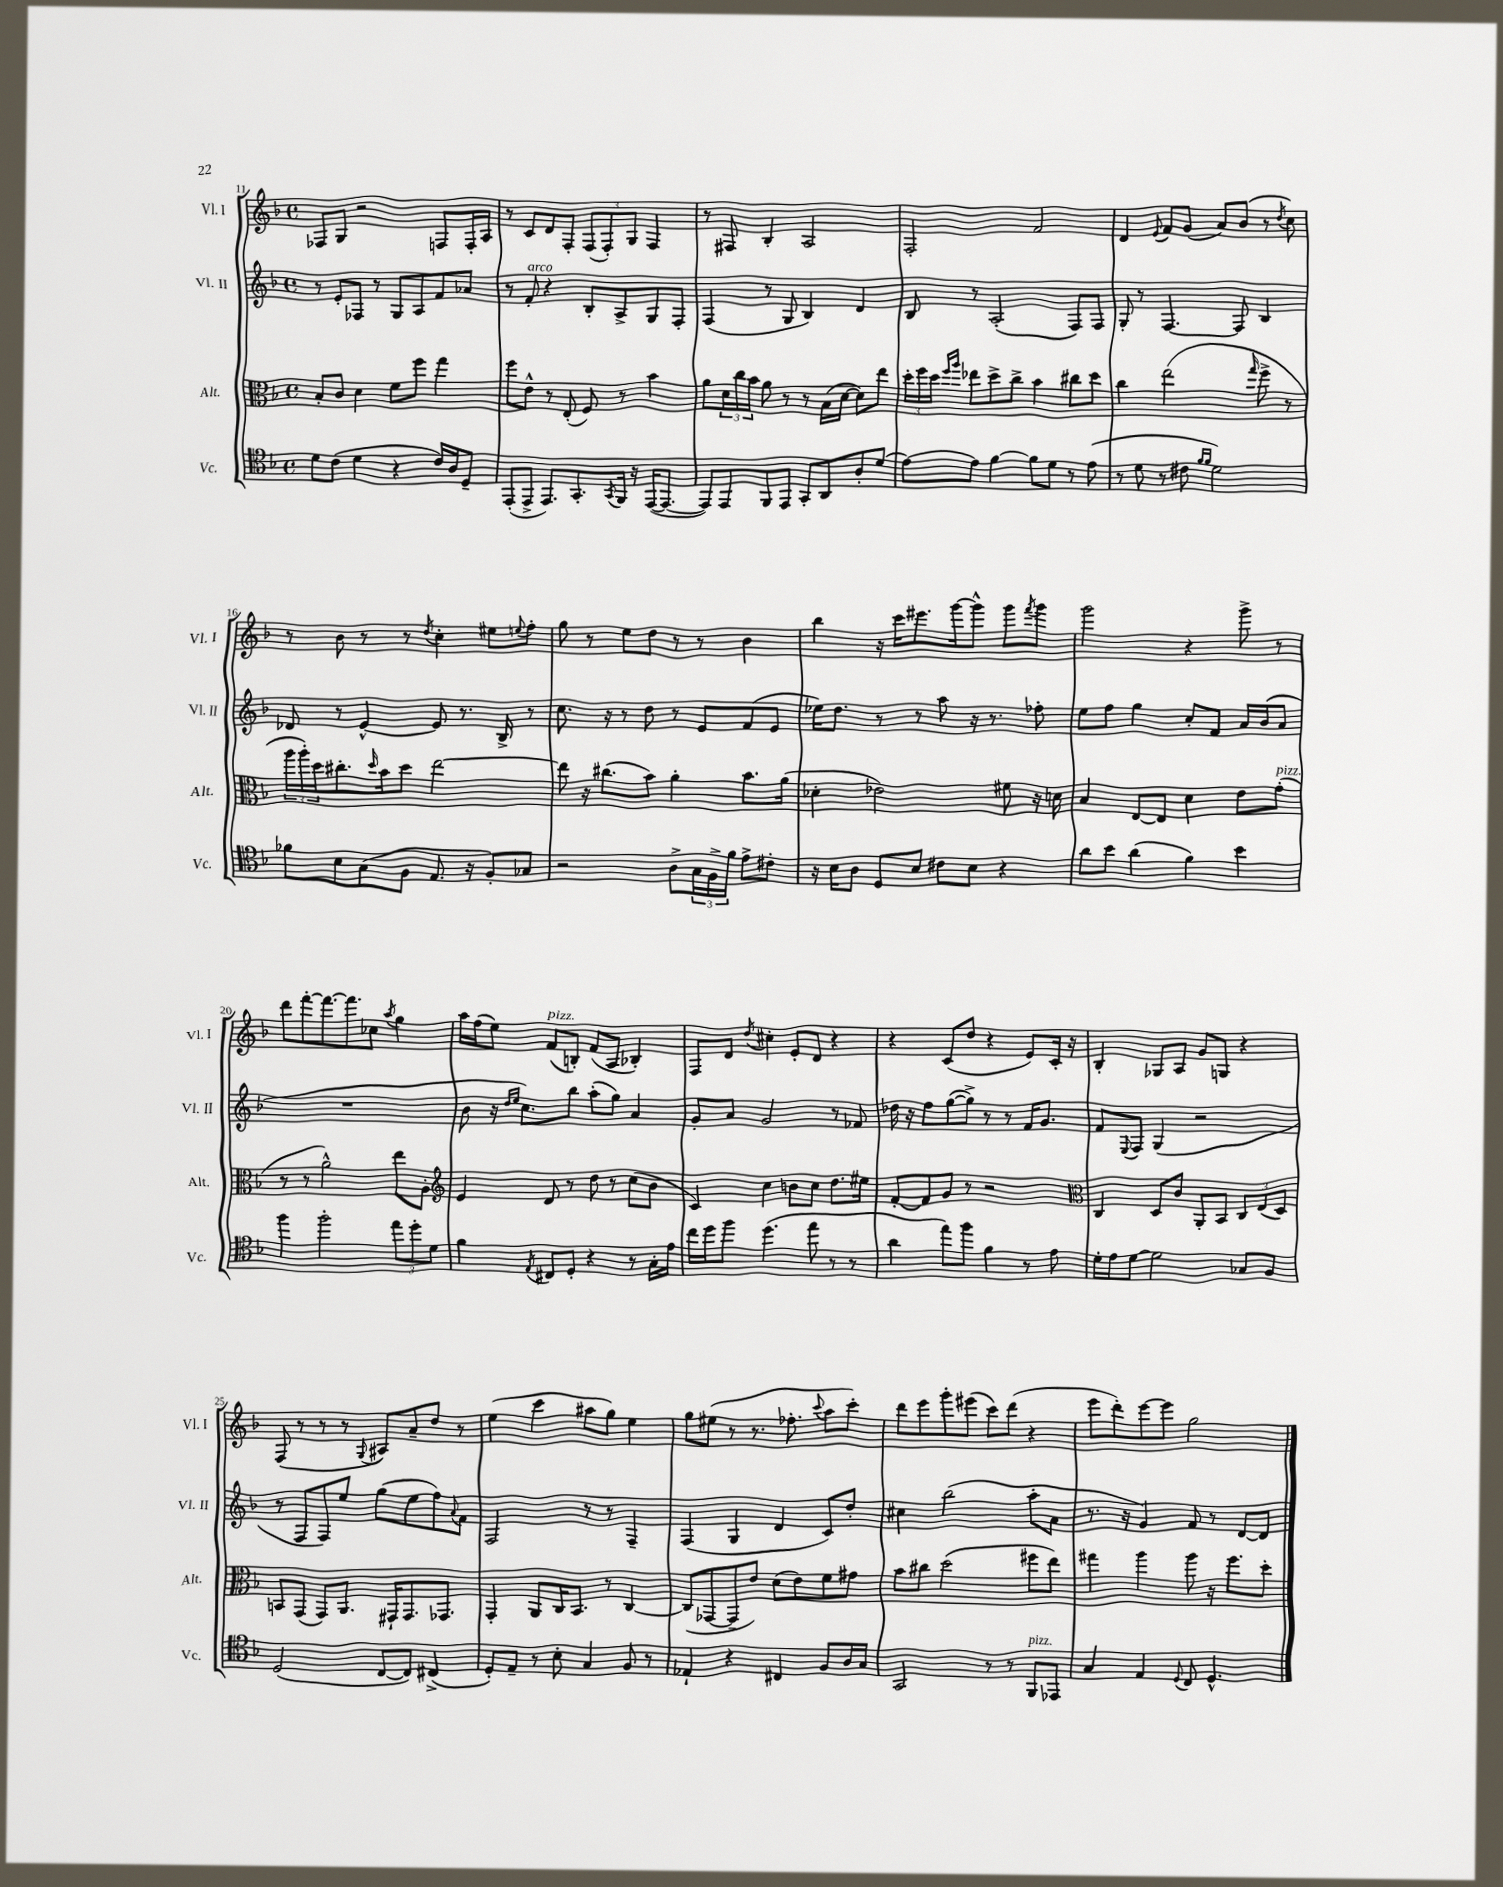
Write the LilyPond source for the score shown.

<<
\new StaffGroup <<
\new Staff = "s0" \with { instrumentName = "Vl. I" shortInstrumentName = "Vl. I" } {
    \clef treble \key f \major \defaultTimeSignature \time 4/4
    fes8 g8 r2 f8 f16-. a16 |
    r8 c'8 d'8 f8-. \tuplet 3/2 { f8( f8-.) g8 } f4 |
    r8 fis8 bes4-. a2 |
    f2-. f'2 |
    d'4 \appoggiatura { e'8 } f'8 g'8( a'8) bes'8( r8 \acciaccatura { d''8 } c''8) |
    r8 bes'8 r8 r8 \acciaccatura { d''8 } c''4-. eis''8 \appoggiatura { e''8 } f''8-. |
    g''8 r8 e''8 d''8 r8 r8 bes'4 |
    bes''4 r16 c'''16 eis'''8. g'''16~ g'''8-^ g'''8 \acciaccatura { f'''8 } g'''8 |
    g'''2 r4 g'''8-> r8 |
    d'''8 f'''8~-. f'''8.~ f'''8. ces''8 \acciaccatura { a''8 } g''4 |
    a''16 f''16( e''8) f'8^\markup { \italic "pizz." }( b8-.) f'8( a8 bes4-.) |
    f8 d'8 \acciaccatura { d''8 } cis''4-. e'8-. d'8 r4 |
    r4 c'8( d''8 r4 e'8) c'16-. r16 |
    bes4-. ges8 a8 g'8 g8 r4 |
    f8( r8 r8 r8 \appoggiatura { g8 } ais8) a'8-- d''8 r8 |
    e''4( c'''4 ais''8 g''8) e''4 |
    g''8 eis''8( r8 r8. fes''8.-. \appoggiatura { c'''8 } a''8 c'''8-.) |
    d'''8 e'''8 g'''8-. eis'''8( c'''8) d'''8( r4 |
    e'''8 d'''8-.) e'''8~ e'''8 g''2 \bar "|." |
}
\new Staff = "s1" \with { instrumentName = "Vl. II" shortInstrumentName = "Vl. II" } {
    \clef treble \key f \major \defaultTimeSignature \time 4/4
    r8 e'8-. fes8 r8 g8 a8 f'8 aes'8 |
    r8 f'8-.^\markup { \italic "arco" } r4 bes8-. a8-> g8 f8-. |
    f4( r8 g8 bes4) d'4 |
    bes8 r8 a2-.( f8) f8 |
    g8-. r8 f4.~ f8 bes4 |
    des'8 r8 e'4~-^ e'8 r8. bes16-> r8 |
    c''8. r16 r8 d''8 r8 e'8 f'8( e'8 |
    ees''16) d''8. r8 r8 a''8 r16 r8. fes''8-. |
    e''8 f''8 g''4 c''8-. f'8 a'16 bes'16( a'8 |
    R1 |
    bes'8 r16 \grace { d''16 e''16 } c''8.) bes''8 a''8-.( g''8) a'4 |
    g'8-. a'8 g'2 r8 fes'8 |
    des''16 r16 f''8 g''8~( g''8->) r8 r8 f'16 g'8. |
    f'8 \appoggiatura { e8 } f8 g4( r2 |
    r8 f8 f8) e''8 g''8( e''8 f''8) \appoggiatura { a'8 } f'8 |
    f2 r8 r8 f4-- |
    f4( g4 d'4 c'8) d''8-. |
    cis''4 bes''2( a''8-. a'8 |
    r8. r16 g'4) f'8 r8 d'8~ d'8 \bar "|." |
}
\new Staff = "s2" \with { instrumentName = "Alt." shortInstrumentName = "Alt." } {
    \clef alto \key f \major \defaultTimeSignature \time 4/4
    bes8-. c'8 d'4 f'8 f''8 g''4 |
    f''8 e'8-^ r8 e8-.( f8) r8 bes'4 |
    a'8 \tuplet 3/2 { d'16 c''16 bes'16 } a'8 r8 r8 bes16( d'16~ d'8) e''8 |
    \tuplet 3/2 { d''16-. f''16 d''16 } \grace { f''16 a''16 } ees''8 d''8-> c''8-> bes'4 cis''8 d''8 |
    c''4 e''2( \grace { g''16 } f''8-> r8 |
    \tuplet 3/2 { a''16 a''16-.) d''16 } cis''8.-. \grace { d''16 } bes'16 d''8 e''2~ |
    e''8 r16 cis''8.( bes'8) a'4-. bes'8. a'16( |
    des'4-. ees'2) fis'8 r16 d'16 |
    bes4 e8~ e8 d'4 e'8 g'8-.^\markup { \italic "pizz." }( |
    r8 r8 a'2-^) e''8 a8-. |
    \clef treble e'4 d'8 r8 d''8 r8 c''8( bes'8 |
    c'4) c''4 b'8 c''8 d''8. eis''16 |
    f'8~-. f'8 g'8 r8 r2 |
    \clef alto c4 d8 c'8 a,8-. bes,8 \tuplet 3/2 { c8 e8( d8) } |
    b,8 g,8( g,8) a,8. gis,16-! gis,8. ges,8. |
    g,4-. a,8 c16 bes,8. r8 c4~ |
    c8( ges,8~ ges,8-- e'8) d'8( e'8) f'8 gis'8 |
    bes'8 cis''8 d''2( fis''8 e''8) |
    gis''4 a''4 a''8 r16 f''8. d''8-. \bar "|." |
}
\new Staff = "s3" \with { instrumentName = "Vc." shortInstrumentName = "Vc." } {
    \clef tenor \key f \major \defaultTimeSignature \time 4/4
    d'8 c'8( d'4 r4 c'16) a16 d8-- |
    e,8-.( e,8-> e,8.) g,8.-. \acciaccatura { g,8 } f,16 r16 e,16~( e,8.~ |
    e,8) e,8 f,8 e,8 g,8-. a,8 a8-. d'8( |
    e'8~) e'8 f'4~ f'8 d'8 r8 e'8( |
    r8 d'8 r8 cis'8 \grace { f'16 f'16 } d'2) |
    fes'8 bes8 g8( f8 e8. r16 f8-.) ges8 |
    r2 a8-> \tuplet 3/2 { g16 f16-> f'16 } e'8-> cis'8-. |
    r16 bes16 a8 d8 bes8 cis'8 bes8 r4 |
    a'8 bes'8 a'4( f'4) bes'4 |
    f''4 f''2-. \tuplet 3/2 { e''8 d''8-. d'8 } |
    f'4 \acciaccatura { e8 } cis8 d8-. r4 r8 g16-. e'16 |
    c''16 d''16 f''8 d''4.( e''8 r8 r8 |
    a'4 e''8) f''8 f'4 r8 e'8 |
    d'16-. e'16 d'8~ d'2 ges8 f8 |
    d2( c8~ c8) cis4->( |
    d8-.) e8-- r8 bes8-. g4 f8 r8 |
    ees4-! r4 cis4 f8 a16 g16 |
    g,2 r8 r8 f,8^\markup { \italic "pizz." } ees,8 |
    g4 e4 \appoggiatura { d8 } c8 d4.-^ \bar "|." |
}
>>
>>
\layout { \context { \Score currentBarNumber = #11 } }
